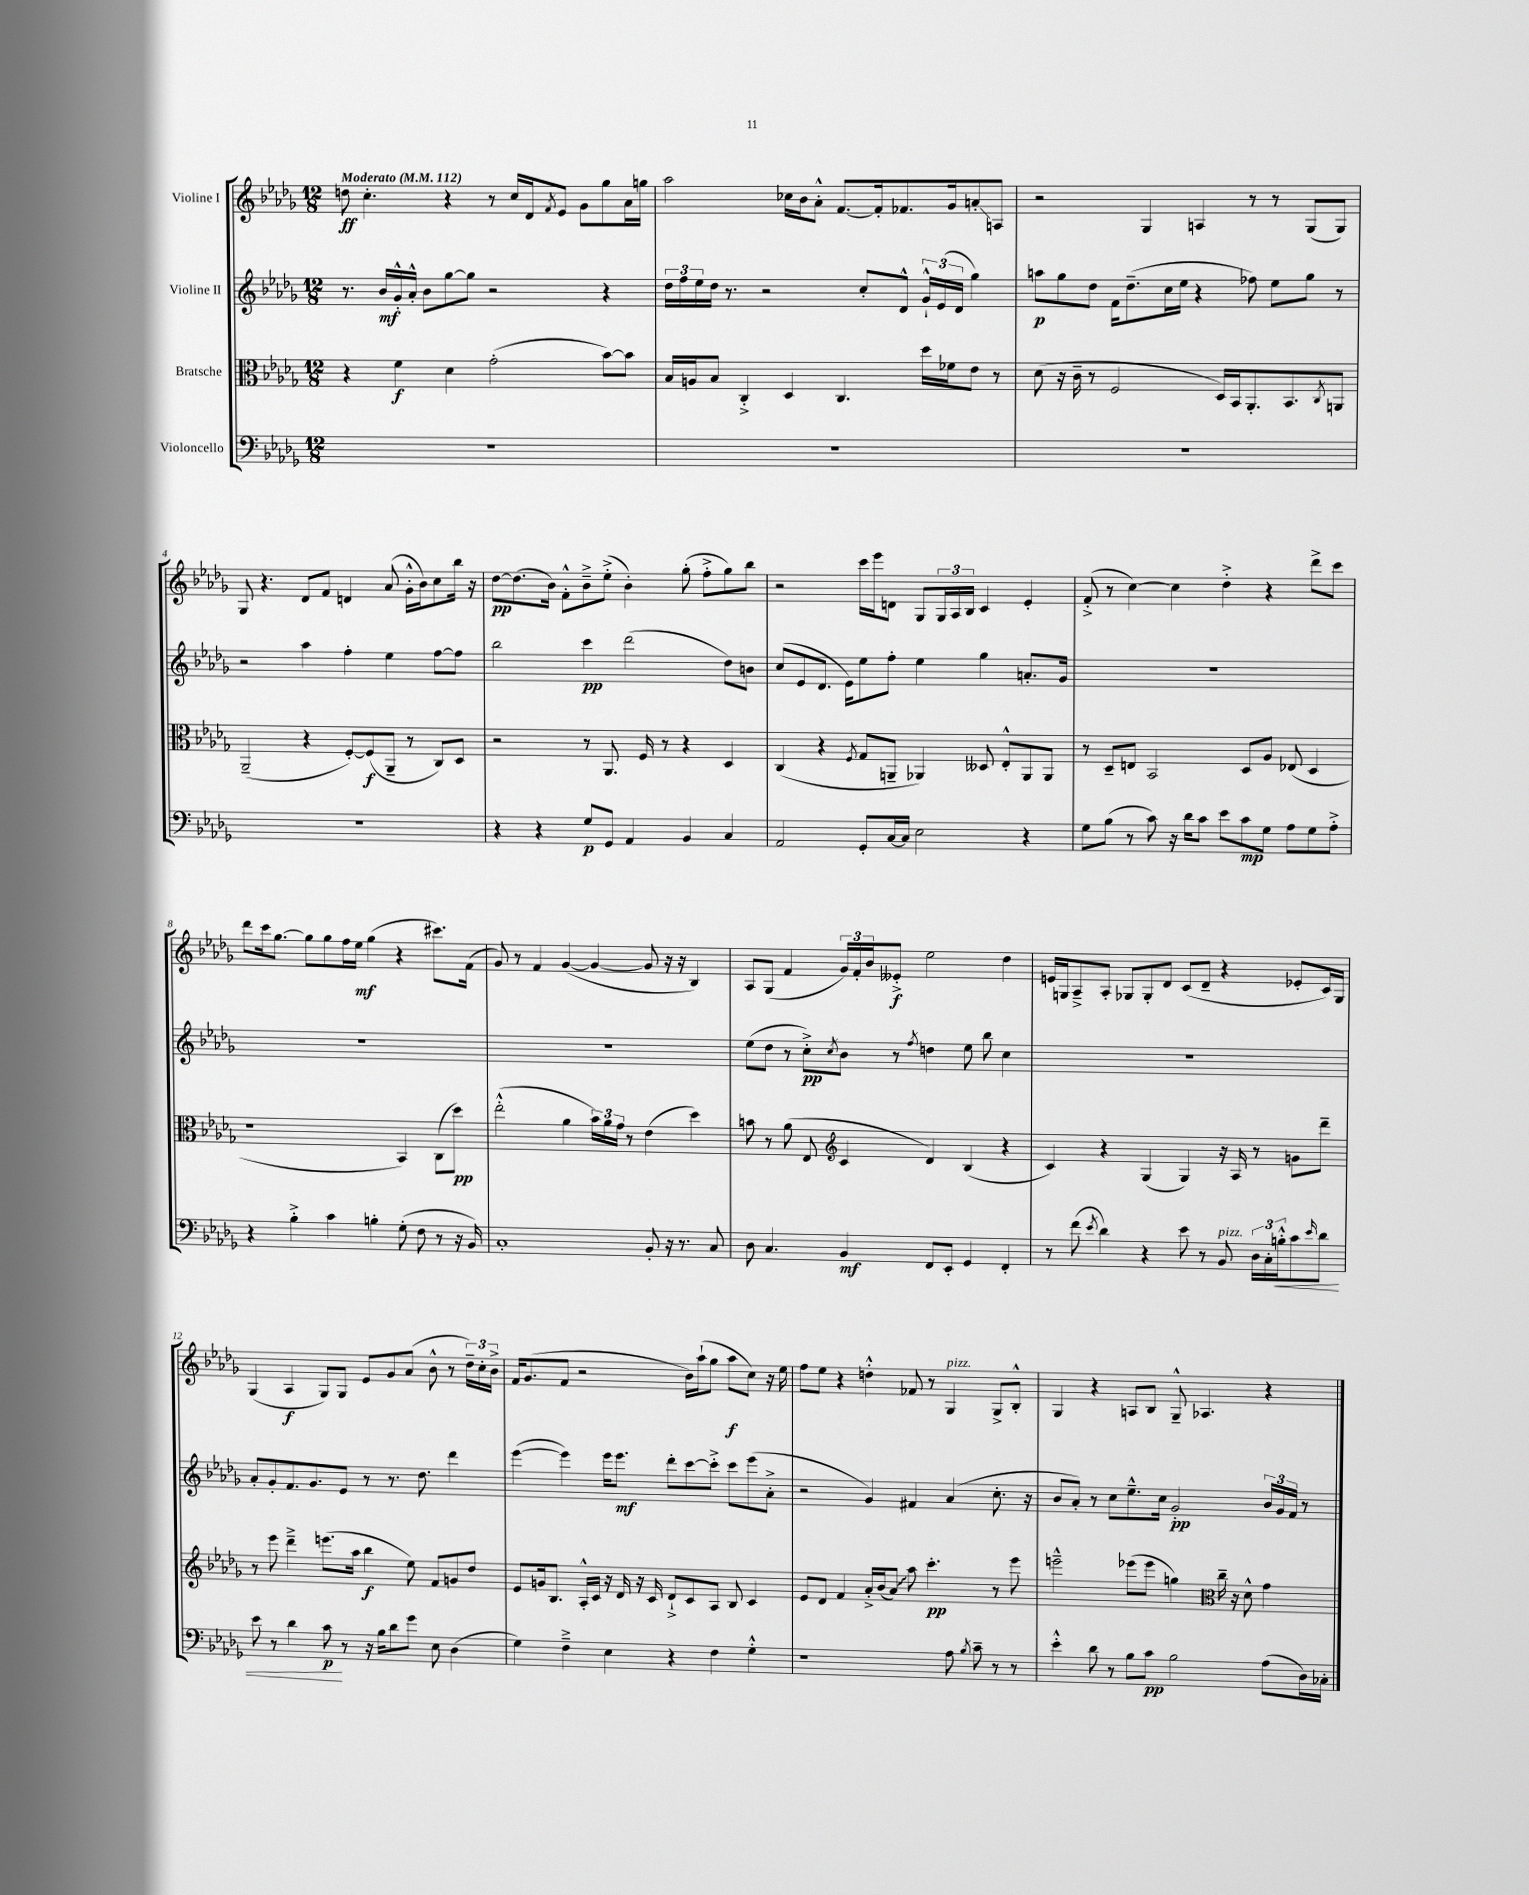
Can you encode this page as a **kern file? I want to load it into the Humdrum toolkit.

**kern	**kern	**kern	**kern
*staff4	*staff3	*staff2	*staff1
*clefF4	*clefC3	*clefG2	*clefG2
*k[b-e-a-d-g-]	*k[b-e-a-d-g-]	*k[b-e-a-d-g-]	*k[b-e-a-d-g-]
*M12/8	*M12/8	*M12/8	*M12/8
*MM112	*MM112	*MM112	*MM112
1.r	4r	8.r	8dd
.	.	.	4.cc'
.	.	16b-	.
.	4f	16g-'^^	.
.	.	16a-'^^	.
.	.	8b-	.
.	4d-	[8gg-	4r
.	.	8gg-]	.
.	(2g-'	2r	8r
.	.	.	16cc
.	.	.	16d-
.	.	.	8qf
.	.	.	8e-
.	.	.	8g-
.	[8b-)	4r	8gg-
.	8b-]	.	16a-
.	.	.	16gg
=	=	=	=
1.r	16B-	24dd-	2aa-
.	.	24ff	.
.	16A	.	.
.	.	24ee-	.
.	8B-	16dd-	.
.	.	8.r	.
.	4C'^	.	.
.	.	2r	.
.	4D-	.	16cc-
.	.	.	16b-
.	.	.	8a-'^^
.	4.C	.	[8.f
.	.	8cc'	.
.	.	.	16f']
.	.	8d-^^	8.f-
.	16dd-	24g-`^^	.
.	.	(24e-	.
.	16f-	.	16g-
.	.	24d-	.
.	8e-	4gg-)	8a'
.	8r	.	8A
=	=	=	=
1.r	(8d-	8aa	2r
.	16r	8gg-	.
.	16c~	.	.
.	8r	8dd-	.
.	2F	16f	.
.	.	(8.dd-~	.
.	.	.	4G-
.	.	16cc	.
.	.	16ee-	.
.	.	4r	4A
.	16D-)	.	.
.	16BB-	.	.
.	8.AA-'	8ff-)	8r
.	.	8ee-	8r
.	8.BB-	.	.
.	.	8gg-	(8G-
.	8qC	.	.
.	8AA	8r	8G-)
=	=	=	=
1.r	(2AA-~	2r	8G-
.	.	.	4.r
.	4r	4aa-	8d-
.	.	.	8f
.	[8F')	4ff'	4d
.	(8F]	.	.
.	8AA-~	4ee-	(8a-
.	8r	.	16g-'^^
.	.	.	16b-)
.	8C)	[8ff	8cc
.	8D-	8ff]	16bb-
.	.	.	16r
=	=	=	=
4r	2r	2bb-	[8dd-
.	.	.	(8.dd-]
4r	.	.	.
.	.	.	16b-)
.	.	.	8f'^^
8G-	8r	4ccc	8b-~^
8GG-	8.AA-	.	(8ee-'^
4AA-	.	(2ddd-	4b-')
.	16F	.	.
.	8r	.	.
4BB-	4r	.	(8gg-'
.	.	.	8ff'^
4C	4D-	8dd-)	8gg-)
.	.	8b	8bb-
=	=	=	=
2AA-	(4C	(8cc	2r
.	.	8e-	.
.	4r	8.d-	.
.	.	16e-)	.
.	8qF	.	.
8GG-'	8G-	8ee-	16ccc
.	.	.	16eee-
[16C	8AA~	8ff'	8d
16C]	.	.	.
2E-	4AA-)	4ee-	8G-
.	.	.	24G-
.	.	.	24A-
.	.	.	24B-
.	8D--	4gg-	4c
.	8E-'^^	.	.
4r	8AA-	8.a'	4e-'
.	8AA-	.	.
.	.	16g-	.
=	=	=	=
8G-	8r	1.r	(8f'^
(8B-	8D-~	.	8r
8r	8E	.	[4cc)
8c)	2BB-	.	.
16r	.	.	4cc]
16d-	.	.	.
8c	.	.	.
8e-	.	.	4dd-'^
8c	8D-	.	.
8G-	8A-	.	4r
8A-	(8E-	.	.
8G-	4D-	.	8ddd-^
8A-'^	.	.	8ccc
=	=	=	=
4r	1r	1.r	8ddd-
.	.	.	16ccc
.	.	.	[8.gg-
4B-'^	.	.	.
.	.	.	8gg-]
4c	.	.	8gg-
.	.	.	16ff
.	.	.	16ee-
4B'	.	.	(4gg-
(8G-'	4BB-)	.	4r
8F	.	.	.
8r	(8C	.	8.ccc#)
16r	8dd-)	.	.
16BB-)	.	.	(16f
=	=	=	=
1C'	(2ee-'^^	1.r	8g-)
.	.	.	8r
.	.	.	4f
.	4a-	.	([4g-
.	24b-)	.	4g-_
.	24a-	.	.
.	24g-	.	.
.	8r	.	.
8BB-'	(4e-	.	8g-]
16r	.	.	16r
8.r	.	.	16r
.	4dd-)	.	4B-)
8C	.	.	.
=	=	=	=
8D-	8b	(8ee-	8A-
4.C	8r	8dd-	(8G-
.	(8a-	8r	4f
.	8E-	8cc'^)	.
*	*clefG2	*	*
.	.	8qcc	.
4BB-	4c	8b-	24g-)
.	.	.	24f'
.	.	.	24b-
.	.	8r	8e--'^
.	.	8qff	.
8FF	4d-)	4dd	2ee-
8EE-'	.	.	.
4GG-	(4B-	8ee-	.
.	.	8bb-	.
4FF'	4r	4cc	4dd-
=	=	=	=
8r	4c)	1.r	16e
.	.	.	16G
(8f	.	.	8A-~^
8qe-	.	.	.
4d-)	4r	.	8A-'
.	.	.	8G-
4r	(4G-	.	8G-'
.	.	.	8d-
8e-	4G-)	.	(8c
8r	.	.	8d-~
8BB-	16r	.	4r
.	16A-	.	.
24D-	8r	.	.
24C'	.	.	.
24B'^^	.	.	.
8c	8g	.	8e-'
16qqe-	.	.	.
8d-	8ddd-~	.	16c)
.	.	.	16G-
=	=	=	=
8e-	8r	8a-'	(4G-
8r	8eee-	8g-'	.
4d-	4ddd-~^	8.f	4A-
.	.	8.g-	.
8c	(8.eee	.	8G-)
8r	.	8e-	8G-
.	16aa-	.	.
16r	4bb-	8r	8e-
16B-	.	.	.
8d-	.	8.r	8g-
8g-	8ee-)	.	(8a-
.	.	8.dd-	.
8E-	8f	.	8b-^^
(4D-	8g	4ddd-	8r
.	8dd-	.	24dd-~)
.	.	.	24cc'
.	.	.	24b-^
=	=	=	=
4G-)	8e-	([4eee-	16f
.	.	.	(8.g-
.	16g	.	.
.	8.B-	.	.
4F~^	.	4eee-])	8f
.	16A-'^^	.	2r
.	16c	.	.
4E-	16r	16eee-	.
.	16d-	8.eee-	.
.	16r	.	.
.	16c	.	.
4r	8d-`^	8ddd-'	.
.	8c	[8ccc	16b-)
.	.	.	(16aa-`
4F	8A-	8ccc'^]	8gg-
.	8B-	8ccc	8aa-
4G-'^^	4c	(8eee-	8cc)
.	.	8a-'^	16r
.	.	.	16ee-
=	=	=	=
1r	8e-	2r	8ff
.	8d-	.	8ee-
.	4f	.	4r
.	16a-'^	4g-)	4dd'^^
.	(16b-	.	.
.	8a-)	.	.
.	8aa-	4f#	8f-
.	4.ccc'	.	8r
8A-	.	(4a-	4G-
8qB-	.	.	.
8c~	.	.	.
8r	8r	8.cc'	8G-^
8r	8eee-	.	8B-'^^
.	.	16r	.
=	=	=	=
4e-'^^	2eee~^^	8b-	4G-
.	.	8a-')	.
8d-	.	8r	4r
8r	.	8cc	.
8B-	(8eee-	8.ee-~^^	8A
8c	8eee-	.	8B-
.	.	16cc	.
2B-	4gg)	2g-'	8G-~^^
.	.	.	4.A-
*	*clefC3	*	*
.	16cc~	.	.
.	16r	.	.
.	8d-^^	.	.
(8A-	4g-	24b-	4r
.	.	24g-	.
.	.	24f	.
16D-)	.	8r	.
16C-'	.	.	.
==	==	==	==
*-	*-	*-	*-
